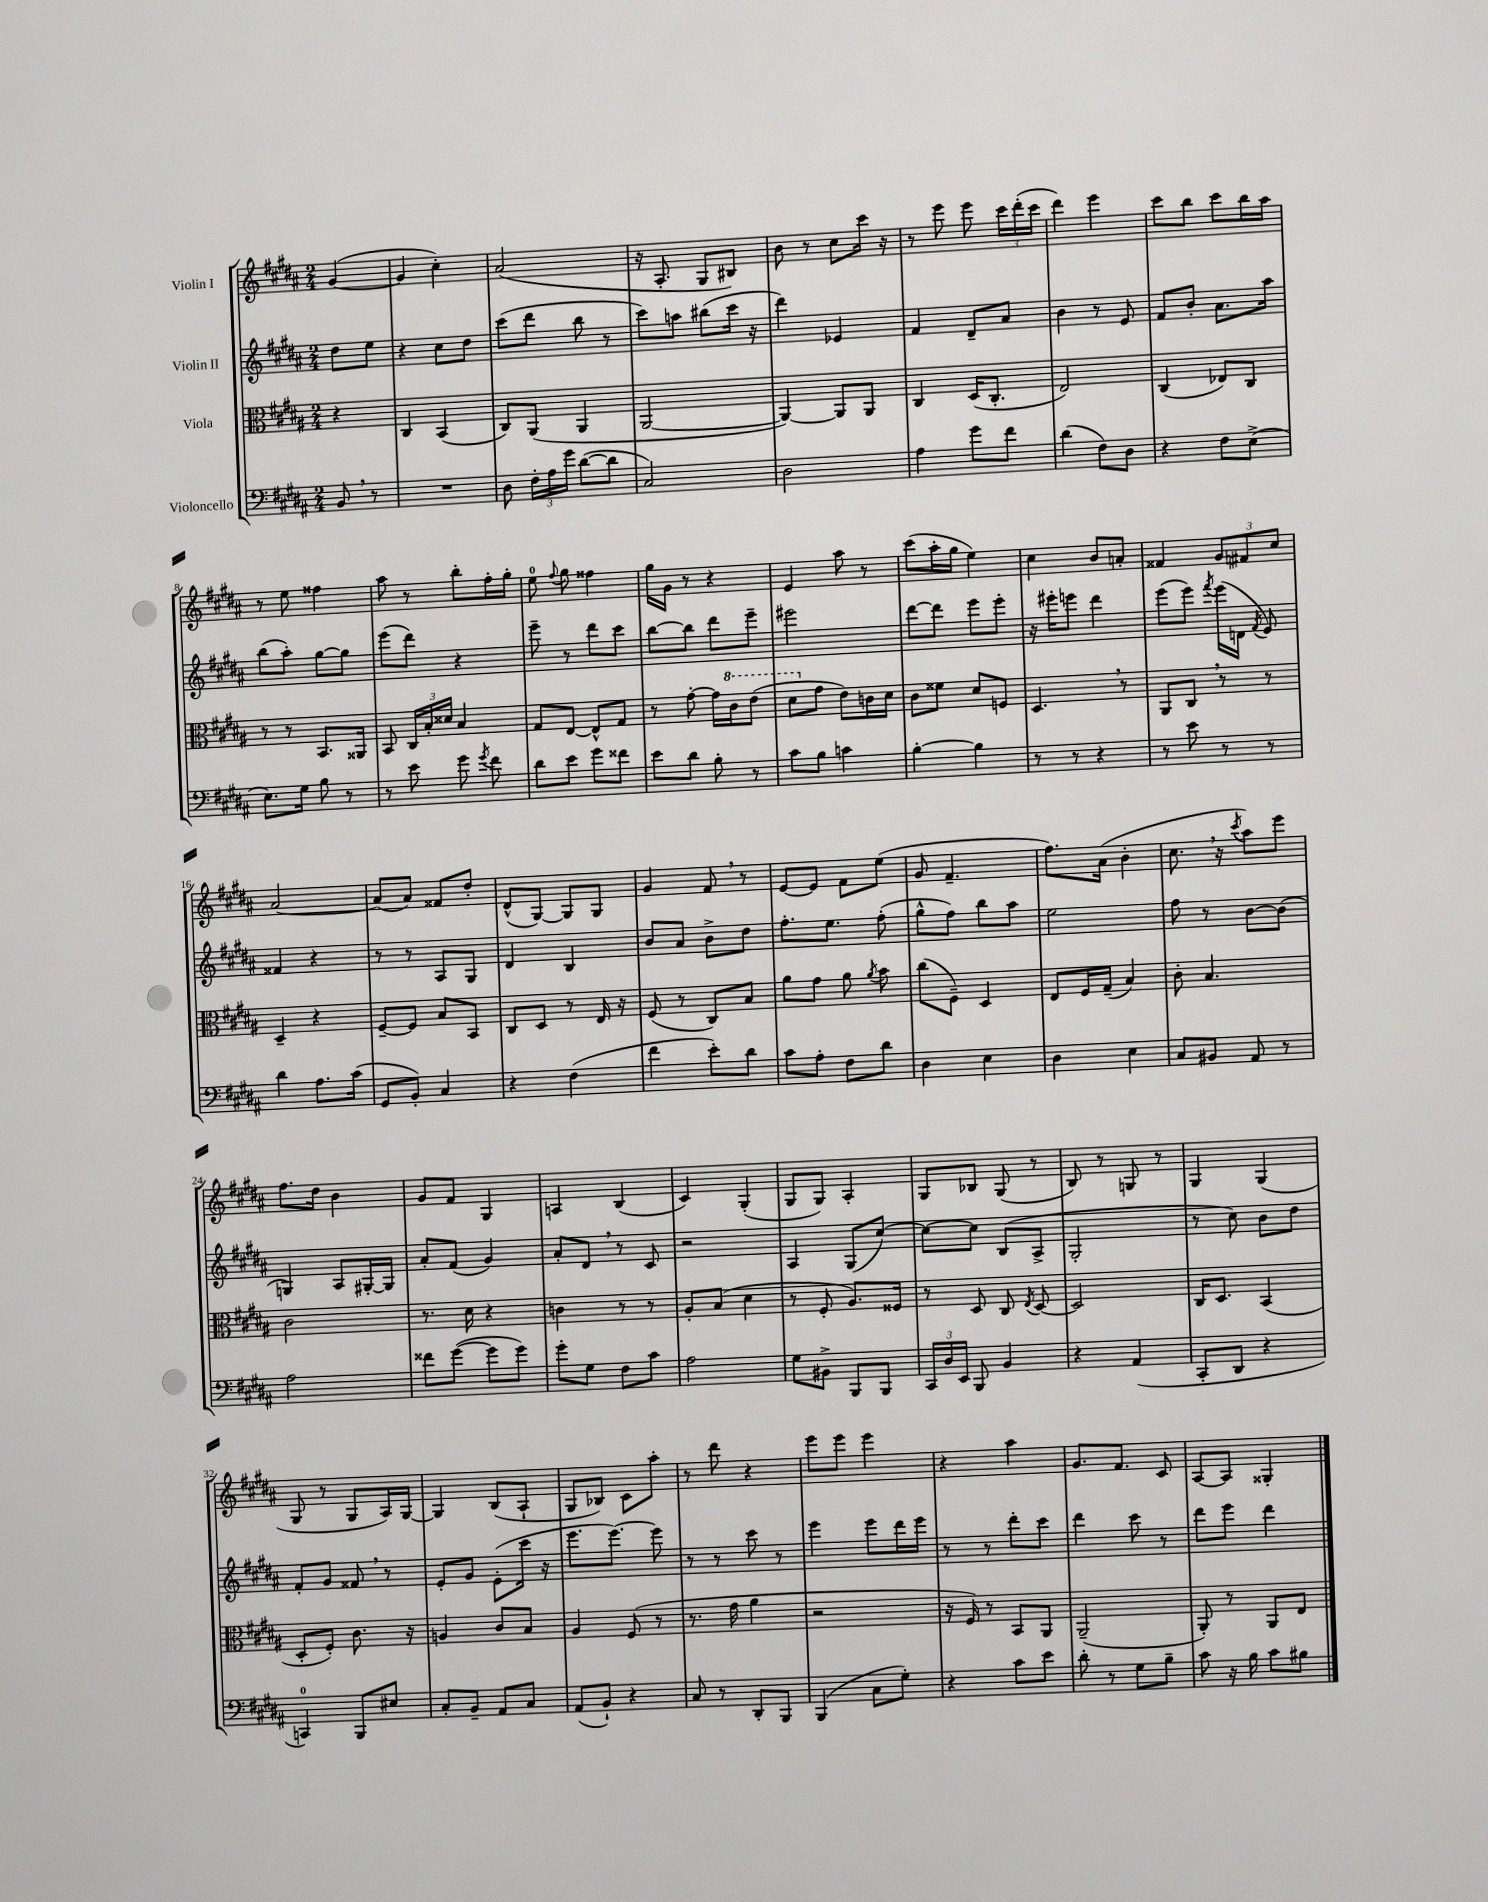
<<
\new StaffGroup <<
\new Staff = "s0" \with { instrumentName = "Violin I" } {
    \clef treble \key b \major \numericTimeSignature \time 2/4 \partial 4
    \autoBeamOff gis'4~( |
    gis'4 cis''4-.) |
    ais'2( |
    r16 ais8.-. gis8[ bis8]) |
    b'8 r8 cis''8[ cis'''16] r16 |
    r8 e'''8 e'''8 \tuplet 3/2 { cis'''16[ dis'''16-.( cis'''16] } |
    dis'''4) e'''4 |
    cis'''8[ b''8] cis'''8[ b''16 ais''16] |
    r8 e''8 fisis''4 |
    ais''8 r8 b''8[-. fis''16-. gis''16]-. |
    e''8-0 \appoggiatura { fis''8 } gis''8 fisis''4 |
    gis''16[ gis'16] r8 r4 |
    e'4 ais''8 r8 |
    cis'''8[( ais''16-. gis''16] e''4) |
    cis''4 b'8[ a'8]-. |
    fisis'4 \tuplet 3/2 { gis'8[ fis'8 cis''8] } |
    ais'2~ |
    ais'8[( ais'8]) fisis'8[ dis''8]-. |
    dis'8[-^( gis8]~) gis8[ gis8] |
    gis'4 fis'8 \breathe r8 |
    e'8[~ e'8] fis'8[ e''8]( |
    gis'8 fis'4.-- |
    fis''8.[) ais'16]( b'4-. |
    cis''8. \breathe r16 \acciaccatura { cis'''8 } ais''8[) e'''8] |
    fis''8.[ dis''16] b'4 |
    gis'8[ fis'8] gis4 |
    a4 b4( |
    cis'4) gis4-.( |
    gis8[ gis8]) ais4-. |
    gis8[ bes8] gis8( r8 |
    b8) r8 g8 r8 |
    gis4 gis4( |
    gis8 r8 gis8[ ais16) gis16]~ |
    gis4 b8[( ais8]-! |
    gis8[ bes8]) cis'8[ ais''8]-. |
    r8 dis'''8 r4 |
    e'''8[ e'''8] e'''4 |
    r4 ais''4 |
    gis'8.[ fis'8.] cis'8 |
    ais8[~ ais8] gisis4-. \bar "|." |
}
\new Staff = "s1" \with { instrumentName = "Violin II" } {
    \clef treble \key b \major \numericTimeSignature \time 2/4 \partial 4
    \autoBeamOff dis''8[ e''8] |
    r4 cis''8[ dis''8] |
    cis'''8[( dis'''8] b''8 r8 |
    cis'''8[) a''8] bis''8[( cis'''16] r16 |
    dis'''4) ees'4 |
    fis'4 dis'8[-- ais'8] |
    b'4 r8 e'8 |
    fis'8[ b'8]-. ais'8.[ ais''16] |
    b''8[( ais''8]-.) gis''8[~ gis''8] |
    e'''8[( dis'''8]) r4 |
    e'''8-- r8 dis'''8[ cis'''8] |
    b''8[~ b''8] dis'''8[ e'''8]-- |
    eis'''2 |
    dis'''8[~ dis'''8] e'''8[ e'''8]-. |
    r16 eis'''16[-. e'''8] dis'''4 |
    e'''8[( e'''8]) \acciaccatura { fis'''8 } e'''16[( d'16] \acciaccatura { fis'8 } e'8) |
    fisis'4 r4 |
    r8 r8 ais8[ gis8] |
    dis'4 b4 |
    b'8[ ais'8] b'8[-> dis''8] |
    fis''8.[-. e''8.] fis''8-.( |
    gis''8[-^ fis''8]) b''8[ ais''8] |
    e''2 |
    fis''8 r8 b'8[~ b'8]( |
    g4) ais8[ gis16~-. gis16] |
    ais'8[-. fis'8]( gis'4) |
    ais'8[-. dis'8] \breathe r8 cis'8 |
    r2 |
    ais4 gis8[( cis''8]~) |
    cis''8[~ cis''8] b8[( ais8]-> |
    gis2-. |
    r8 cis''8) b'8[ dis''8] |
    fis'8[-. gis'8] fisis'8 \breathe r8 |
    e'8[-. gis'8] e'8[-.( cis'''16] r16 |
    e'''8.[ e'''8.]~) e'''8 |
    r8 r8 cis'''8 r8 |
    e'''4 e'''8[ dis'''16 e'''16] |
    r8 r8 dis'''8[-. cis'''8] |
    dis'''4 cis'''8 r8 |
    dis'''8[ e'''8] dis'''4 \bar "|." |
}
\new Staff = "s2" \with { instrumentName = "Viola" } {
    \clef alto \key b \major \numericTimeSignature \time 2/4 \partial 4
    \autoBeamOff r4 |
    cis4 b,4( |
    cis8[) ais,8]( ais,4 |
    ais,2~ |
    ais,4~) ais,8[ ais,8] |
    cis4 dis16[( cis8.]-. |
    e2) |
    cis4( ees8[) cis8] |
    r8 r8 b,8.[ aisis,16] |
    b,8 \tuplet 3/2 { cis16[ b16-. disis'16] } b4 |
    gis8[ e8]~ e8[-^ gis8] |
    r8 gis'8~-. gis'16[ \ottava #1 cis''16 e''8]( |
    dis''8[ \ottava #0 gis'8] e'8[) c'16 dis'16] |
    cis'8[ fisis'8] dis'8[ f8] |
    dis4. \breathe r8 |
    ais,8[ cis8] \breathe r8 r8 |
    dis4-- r4 |
    fis8[~-- fis8] b8[ b,8] |
    cis8[ dis8] r8 e16 r16 |
    fis8( r8 cis8[) b8] |
    ais'8[ gis'8] ais'8 \acciaccatura { ais'8 } b'8 |
    cis''8[( fis8]--) dis4 |
    e8[ fis16 gis16]--( b4) |
    cis'8-. b4. |
    cis'2 |
    r8. dis'16 r4 |
    c'4 r8 r8 |
    ais8[-. b8]( dis'4 |
    r8 fis8-. ais8.[) fisis16] |
    r8 dis8 cis8 \acciaccatura { e8 } dis8~ |
    dis2 |
    cis16[ dis8.] b,4( |
    dis8[-. fis8]-.) cis'8. r16 |
    a4 cis'8[ b8] |
    ais4 fis8( r8 |
    r8. gis'16 ais'4 |
    r2 |
    r16 fis16) r8 b,8[ ais,8] |
    ais,2--( |
    ais,8-.) r8 ais,8[ e8] \bar "|." |
}
\new Staff = "s3" \with { instrumentName = "Violoncello" } {
    \clef bass \key b \major \numericTimeSignature \time 2/4 \partial 4
    \autoBeamOff b,8 \breathe r8 |
    R2 |
    dis8 \tuplet 3/2 { fis16[-. ais16 gis'16] } dis'8[~( dis'8] |
    cis2) |
    dis2 |
    ais4 gis'8[ fis'8] |
    dis'4( fis8[) dis8] |
    r4 fis8[ e8]->( |
    e8.[) gis16] b8 r8 |
    r8 e'8 gis'8 \acciaccatura { gis'8 } fis'8 |
    dis'8[ e'8] gis'8[ fisis'8] |
    e'8[ dis'8] b8-. r8 |
    cis'8[ b8] c'4 |
    b4~-. b4 |
    r8 r8 r4 |
    r8 e'8 r8 r8 |
    dis'4 ais8.[ cis'16]( |
    gis,8[ b,8]-.) cis4 |
    r4 fis4( |
    fis'4 e'8[-.) dis'8] |
    cis'8[ ais8]-. fis8[ dis'8] |
    dis4 e4 |
    dis4 e4 |
    cis8[ bis,8] ais,8 r8 |
    ais2 |
    fisis'8[ gis'8]~( gis'8[ gis'8]) |
    gis'8[-. gis8] fis8[ cis'8] |
    ais2 |
    gis8[ bis,8]-> b,,8[ b,,8] |
    \tuplet 3/2 { cis,16[ dis16 e,16] } b,,8 b,4 |
    r4 ais,4( |
    cis,8[-. dis,8] r4 |
    c,4-0) b,,8[ eis8] |
    cis8[-. b,8]-- ais,8[ cis8] |
    ais,8[( b,8]-!) r4 |
    cis8 r8 dis,8[-. b,,8] |
    b,,4( cis8[ gis8]-.) |
    r4 cis'8[ e'8] |
    dis'8-. r8 gis8[ b8]-- |
    cis'8 r16 b16 cis'8[ bis8] \bar "|." |
}
>>
>>
